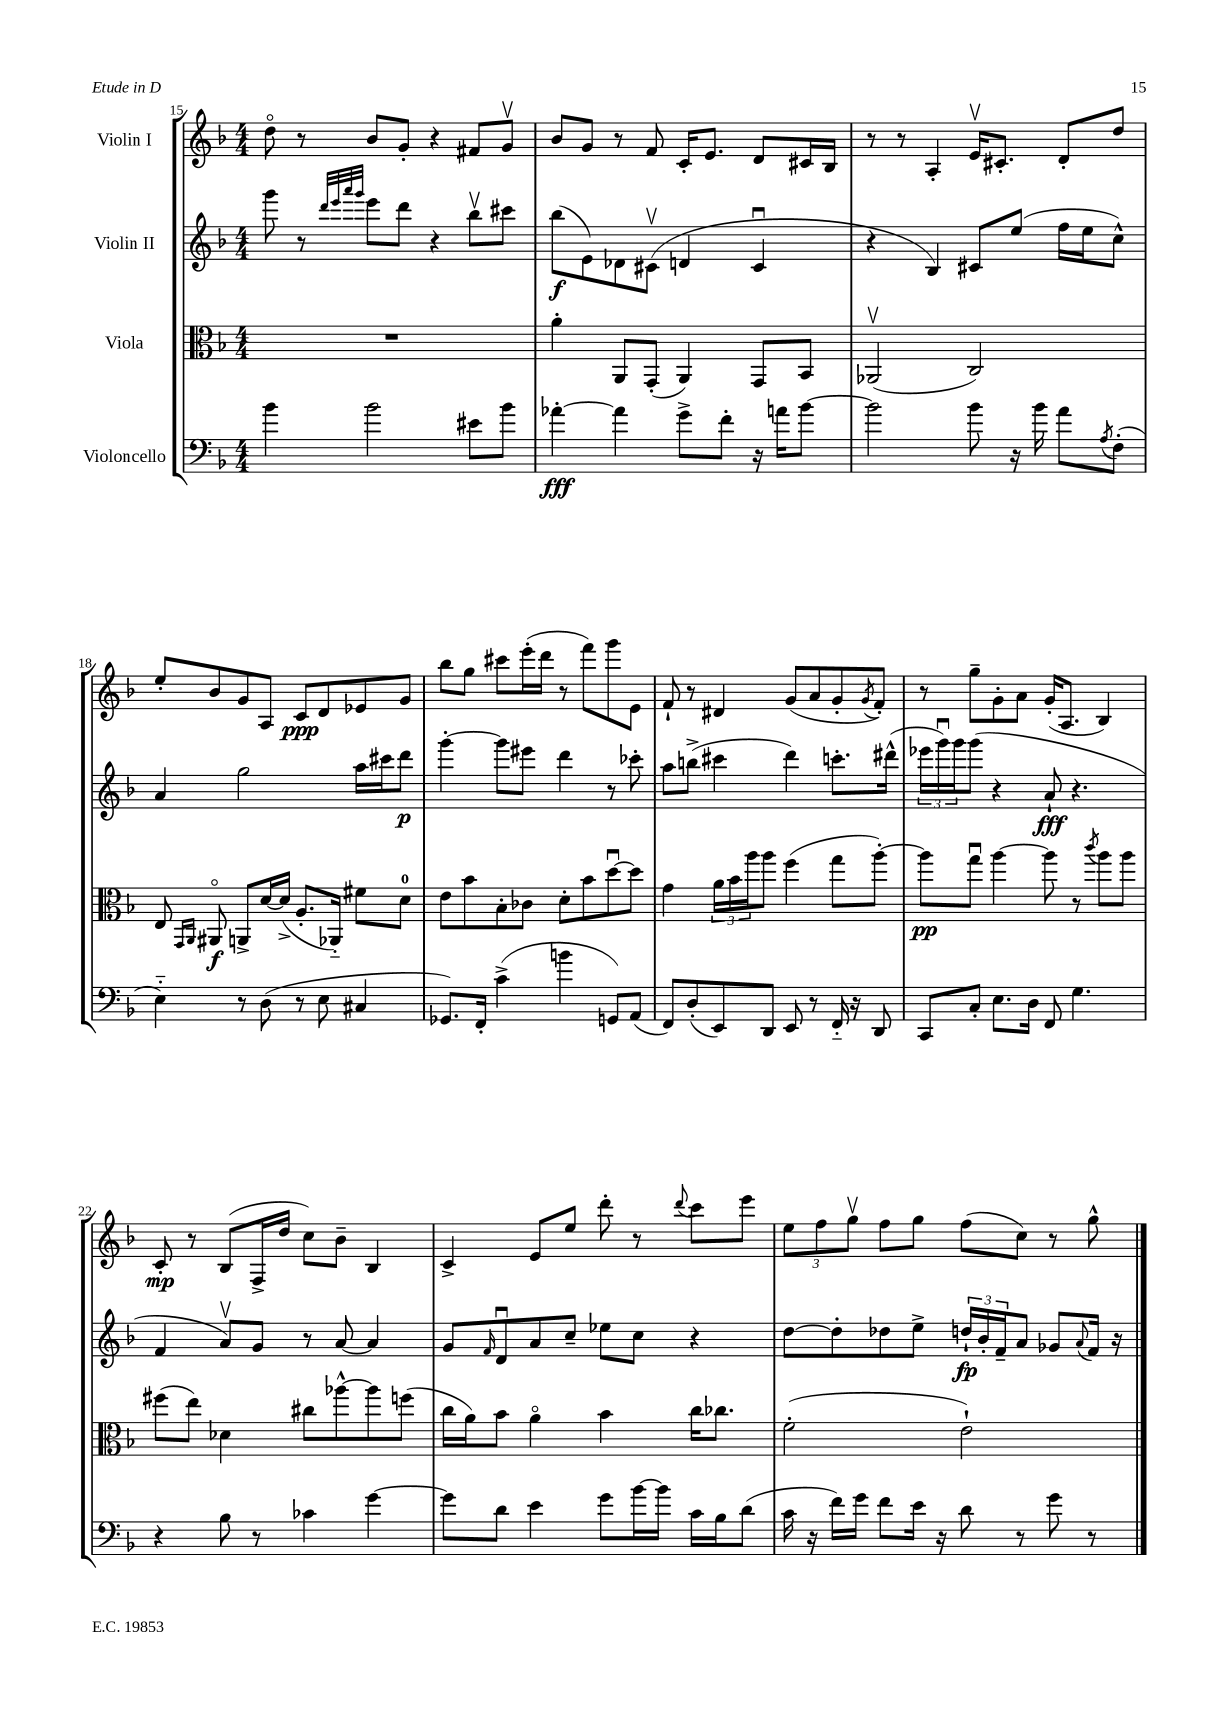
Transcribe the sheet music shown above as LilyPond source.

<<
\new StaffGroup <<
\new Staff = "s0" \with { instrumentName = "Violin I" } {
    \clef treble \key f \major \numericTimeSignature \time 4/4
    d''8\flageolet r8 bes'8 g'8-. r4 fis'8 g'8\upbow |
    bes'8 g'8 r8 f'8 c'16-. e'8. d'8 cis'16 bes16 |
    r8 r8 a4-. e'16\upbow cis'8.-. d'8-. d''8 |
    e''8-. bes'8 g'8 a8 c'8\ppp d'8 ees'8 g'8 |
    bes''8 g''8 cis'''8 e'''16-.( d'''16 r8 f'''8) g'''8 e'8 |
    f'8-! r8 dis'4 g'8( a'8 g'8-. \acciaccatura { g'8 } f'8-.) |
    r8 g''8-- g'8-. a'8 g'16-.( a8. bes4) |
    c'8-.\mp r8 bes8( f16-> d''16 c''8) bes'8-- bes4 |
    c'4-> e'8 e''8 d'''8-. r8 \appoggiatura { d'''8 } c'''8 e'''8 |
    \tuplet 3/2 { e''8 f''8 g''8\upbow } f''8 g''8 f''8( c''8) r8 g''8-^ \bar "|." |
}
\new Staff = "s1" \with { instrumentName = "Violin II" } {
    \clef treble \key f \major \numericTimeSignature \time 4/4
    g'''8 r8 \grace { d'''32 e'''32 a'''32 g'''32 } e'''8 d'''8 r4 bes''8\upbow cis'''8 |
    bes''8\f( e'8) des'8 cis'8\upbow( d'4 cis'4\downbow |
    r4 bes4) cis'8 e''8( f''16 e''16 c''8-^) |
    a'4 g''2 a''16 cis'''16 d'''8\p |
    g'''4~-. g'''8 eis'''8 d'''4 r8 ces'''8-. |
    a''8 b''8->( cis'''4 d'''4) c'''8.-. dis'''16-^( |
    \tuplet 3/2 { ees'''16 g'''16\downbow) g'''16 } g'''8( r4 a'8-!\fff r4. |
    f'4 a'8\upbow) g'8 r8 a'8~ a'4 |
    g'8 \grace { f'16 } d'8\downbow a'8 c''8-- ees''8 c''8 r4 |
    d''8~ d''8-. des''8 e''8-> \tuplet 3/2 { d''16-!\fp bes'16-. f'16-- } a'8 ges'8 \appoggiatura { a'8 } f'16 r16 \bar "|." |
}
\new Staff = "s2" \with { instrumentName = "Viola" } {
    \clef alto \key f \major \numericTimeSignature \time 4/4
    R1 |
    a'4-. a,8 g,8-.( a,4) g,8 bes,8 |
    aes,2\upbow( c2) |
    e8 \grace { g,16 a,16 } ais,8\flageolet\f a,8-> d'16~ d'16->( a8.-. aes,16-_) fis'8 d'8-0 |
    e'8 bes'8 bes8-. ces'8 d'8-. bes'8 d''8~\downbow d''8 |
    g'4 \tuplet 3/2 { a'16 bes'16 a''16 } a''8 f''4( g''8 a''8~-.) |
    a''8\pp g''8\downbow a''4~ a''8 r8 \acciaccatura { c'''8 } a''8 a''8 |
    fis''8( e''8) des'4 cis''8 aes''8~-^ aes''8 f''8( |
    c''16 a'16) bes'8 a'4\flageolet bes'4 c''16 ces''8. |
    f'2-.( e'2-!) \bar "|." |
}
\new Staff = "s3" \with { instrumentName = "Violoncello" } {
    \clef bass \key f \major \numericTimeSignature \time 4/4
    bes'4 bes'2 eis'8 bes'8 |
    aes'4~-.\fff aes'4 g'8-> f'8-. r16 a'16 bes'8~ |
    bes'2 bes'8 r16 bes'16 a'8 \acciaccatura { a8 } f8-.( |
    e4-_) r8 d8( r8 e8 cis4 |
    ges,8.) f,16-. c'4->( b'4 g,8) a,8( |
    f,8) d8-.( e,8) d,8 e,8 r8 f,16-_ r16 d,8 |
    c,8 c8-. e8. d16 f,8 g4. |
    r4 bes8 r8 ces'4 g'4~ |
    g'8 d'8 e'4 g'8 bes'16~ bes'16 c'16 bes16 d'8( |
    c'16 r16 f'16) g'16 f'8 e'16 r16 d'8 r8 g'8 r8 \bar "|." |
}
>>
>>
\layout { \context { \Score currentBarNumber = #15 } }
